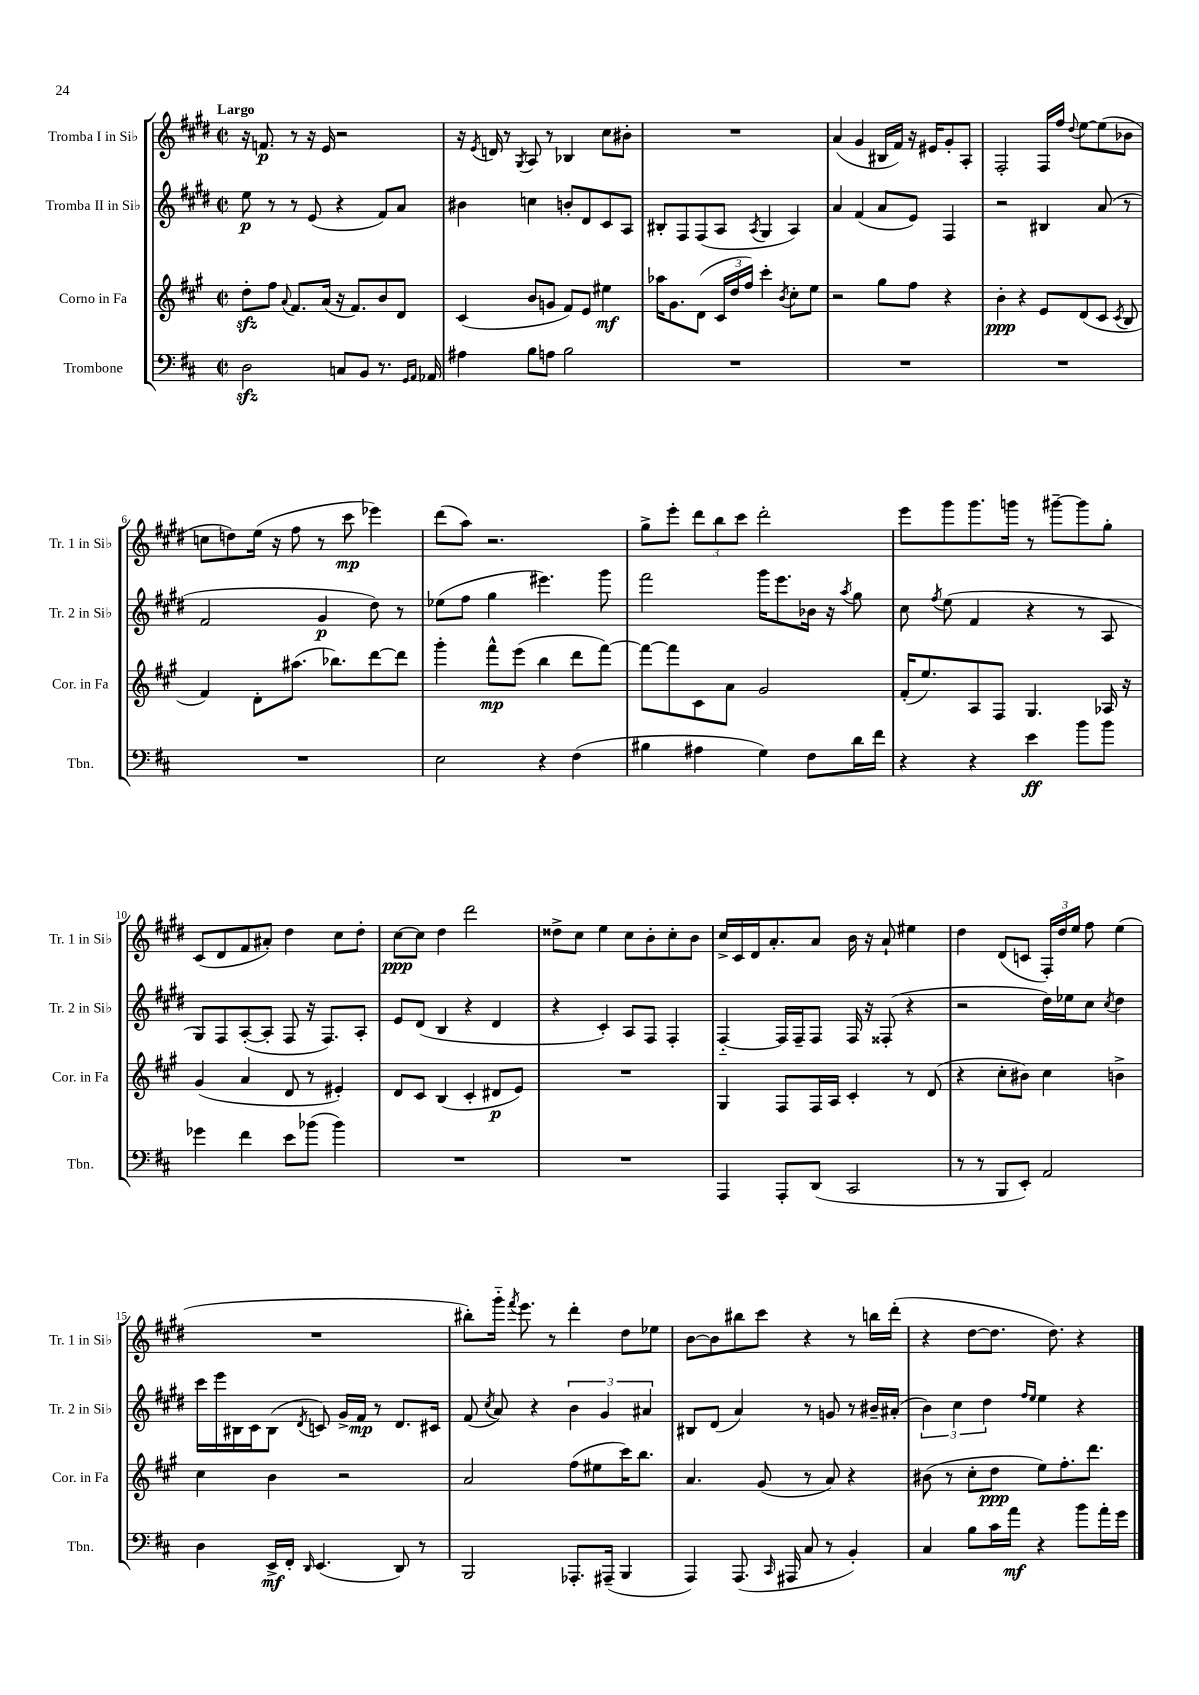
<<
\new StaffGroup <<
\new Staff = "s0" \with { instrumentName = "Tromba I in Sib" shortInstrumentName = "Tr. 1 in Sib" } {
    \clef treble \key e \major \defaultTimeSignature \time 2/2 \tempo "Largo"
    \autoBeamOff r16 f'8.\p r8 r16 e'16 r2 |
    r16 \acciaccatura { e'8 } d'16 r8 \acciaccatura { gis8 } a8 r8 bes4 cis''8[ bis'8]-. |
    R1 |
    a'4( gis'4 bis16[ fis'16]) r16 eis'16[ gis'8-. a8]-. |
    fis2-. fis16[ fis''16] \appoggiatura { dis''8 } e''8[~ e''8( bes'8] |
    c''8[ d''8) e''16]( r16 fis''8 r8 cis'''8\mp ees'''4) |
    dis'''8[( a''8]) r2. |
    gis''8[-> e'''8]-. \tuplet 3/2 { dis'''8[ b''8 cis'''8] } dis'''2-. |
    e'''8[ gis'''8 gis'''8. g'''16] r8 gis'''8[~-- gis'''8 gis''8]-. |
    cis'8[( dis'8 fis'8 ais'8]-.) dis''4 cis''8[ dis''8]-. |
    cis''8[~\ppp cis''8] dis''4 dis'''2 |
    disis''8[-> cis''8] e''4 cis''8[ b'8-. cis''8-. b'8] |
    cis''16[-> cis'16 dis'16 a'8.-. a'8] b'16 r16 a'8-! eis''4 |
    dis''4 dis'8[( c'8] \tuplet 3/2 { fis16[-.) dis''16 e''16] } fis''8 e''4( |
    R1 |
    bis''8[-.) gis'''16]-_ \acciaccatura { fis'''8 } e'''8. r8 dis'''4-. dis''8[ ees''8] |
    b'8[~ b'8 bis''8 cis'''8] r4 r8 b''16[ dis'''16]-.( |
    r4 dis''8[~ dis''8.] dis''8.) r4 \bar "|." |
}
\new Staff = "s1" \with { instrumentName = "Tromba II in Sib" shortInstrumentName = "Tr. 2 in Sib" } {
    \clef treble \key e \major \defaultTimeSignature \time 2/2
    \autoBeamOff e''8\p r8 r8 e'8( r4 fis'8[) a'8] |
    bis'4 c''4 b'8[-. dis'8 cis'8 a8] |
    bis8[-. fis8 fis8( a8] \acciaccatura { a8 } gis4 a4) |
    a'4 fis'4( a'8[ e'8]) fis4 |
    r2 bis4 a'8( r8 |
    fis'2 gis'4\p dis''8) r8 |
    ees''8[( fis''8] gis''4 eis'''4.) gis'''8 |
    fis'''2 gis'''16[ e'''8. bes'16] r16 \acciaccatura { a''8 } gis''8 |
    cis''8 \acciaccatura { fis''8 } e''8( fis'4 r4 r8 a8 |
    gis8[) fis8 a8~-.( a8]-. fis8 r16 fis8.[) a8]-. |
    e'8[ dis'8]( b4 r4 dis'4 |
    r4 cis'4-.) a8[ fis8] fis4-. |
    fis4~-_ fis16[ fis16-- fis8] fis16 r16 fisis8-.( r4 |
    r2 dis''16[) ees''16 cis''8] \acciaccatura { cis''8 } dis''4 |
    cis'''16[ e'''16 bis16 cis'16 bis8]( \acciaccatura { dis'8 } c'8) gis'16[-> fis'16]\mp r8 dis'8.[ cis'16] |
    fis'8( \acciaccatura { cis''8 } a'8) r4 \tuplet 3/2 { b'4 gis'4 ais'4 } |
    bis8[ dis'8]( a'4) r8 g'8 r8 bis'16[-- ais'16]-.( |
    \tuplet 3/2 { b'4) cis''4 dis''4 } \grace { fis''16[ e''16] } e''4 r4 \bar "|." |
}
\new Staff = "s2" \with { instrumentName = "Corno in Fa" shortInstrumentName = "Cor. in Fa" } {
    \clef treble \key a \major \defaultTimeSignature \time 2/2
    \autoBeamOff d''8[-.\sfz fis''8] \appoggiatura { a'8 } fis'8.[ a'16]( r16 fis'8.[) b'8 d'8] |
    cis'4( b'8[ g'8] fis'8[) e'8] eis''4\mf |
    aes''16[ gis'8. d'8]( \tuplet 3/2 { cis'16[ d''16 fis''16]) } cis'''4-. \acciaccatura { b'8 } cis''8[-. e''8] |
    r2 gis''8[ fis''8] r4 |
    b'4-.\ppp r4 e'8[ d'8( cis'8] \acciaccatura { cis'8 } b8 |
    fis'4) d'8[-. ais''8.]( bes''8.[) d'''8~ d'''8] |
    gis'''4-. fis'''8[-^\mp e'''8]( b''4 d'''8[ fis'''8]~) |
    fis'''8[~ fis'''8 cis'8 a'8] gis'2 |
    fis'16[-.( e''8.) a8 fis8] gis4. aes16 r16 |
    gis'4( a'4 d'8 r8 eis'4-.) |
    d'8[ cis'8] b4( cis'4-. dis'8[\p e'8]) |
    R1 |
    gis4 fis8[ fis16 a16] cis'4-. r8 d'8( |
    r4 cis''8[-. bis'8]) cis''4 b'4-> |
    cis''4 b'4 r2 |
    a'2 fis''8[( eis''8 cis'''16) b''8.] |
    a'4. gis'8( r8 a'8) r4 |
    bis'8( r8 cis''8[-. d''8]\ppp e''8[) fis''8.-. d'''8.] \bar "|." |
}
\new Staff = "s3" \with { instrumentName = "Trombone" shortInstrumentName = "Tbn." } {
    \clef bass \key d \major \defaultTimeSignature \time 2/2
    \autoBeamOff d2\sfz c8[ b,8] r8. \grace { g,16[ a,16] } aes,16 |
    ais4 b8[ a8] b2 |
    R1 |
    R1 |
    R1 |
    R1 |
    e2 r4 fis4( |
    bis4 ais4 g4) fis8[ d'16 fis'16] |
    r4 r4 e'4\ff b'8[ b'8] |
    ges'4 fis'4 e'8[ bes'8]( bes'4) |
    R1 |
    R1 |
    a,,4 a,,8[-. d,8]( cis,2 |
    r8 r8 b,,8[ e,8]-.) a,2 |
    d4 e,16[->\mf fis,16]-. \grace { d,16 } e,4.( d,8) r8 |
    b,,2 aes,,8.[-. ais,,16]--( b,,4 |
    a,,4) a,,8.( \grace { cis,16 } ais,,16 cis8 r8 b,4-.) |
    cis4 b8[ cis'16 a'16]\mf r4 b'8[ a'16-. g'16] \bar "|." |
}
>>
>>
